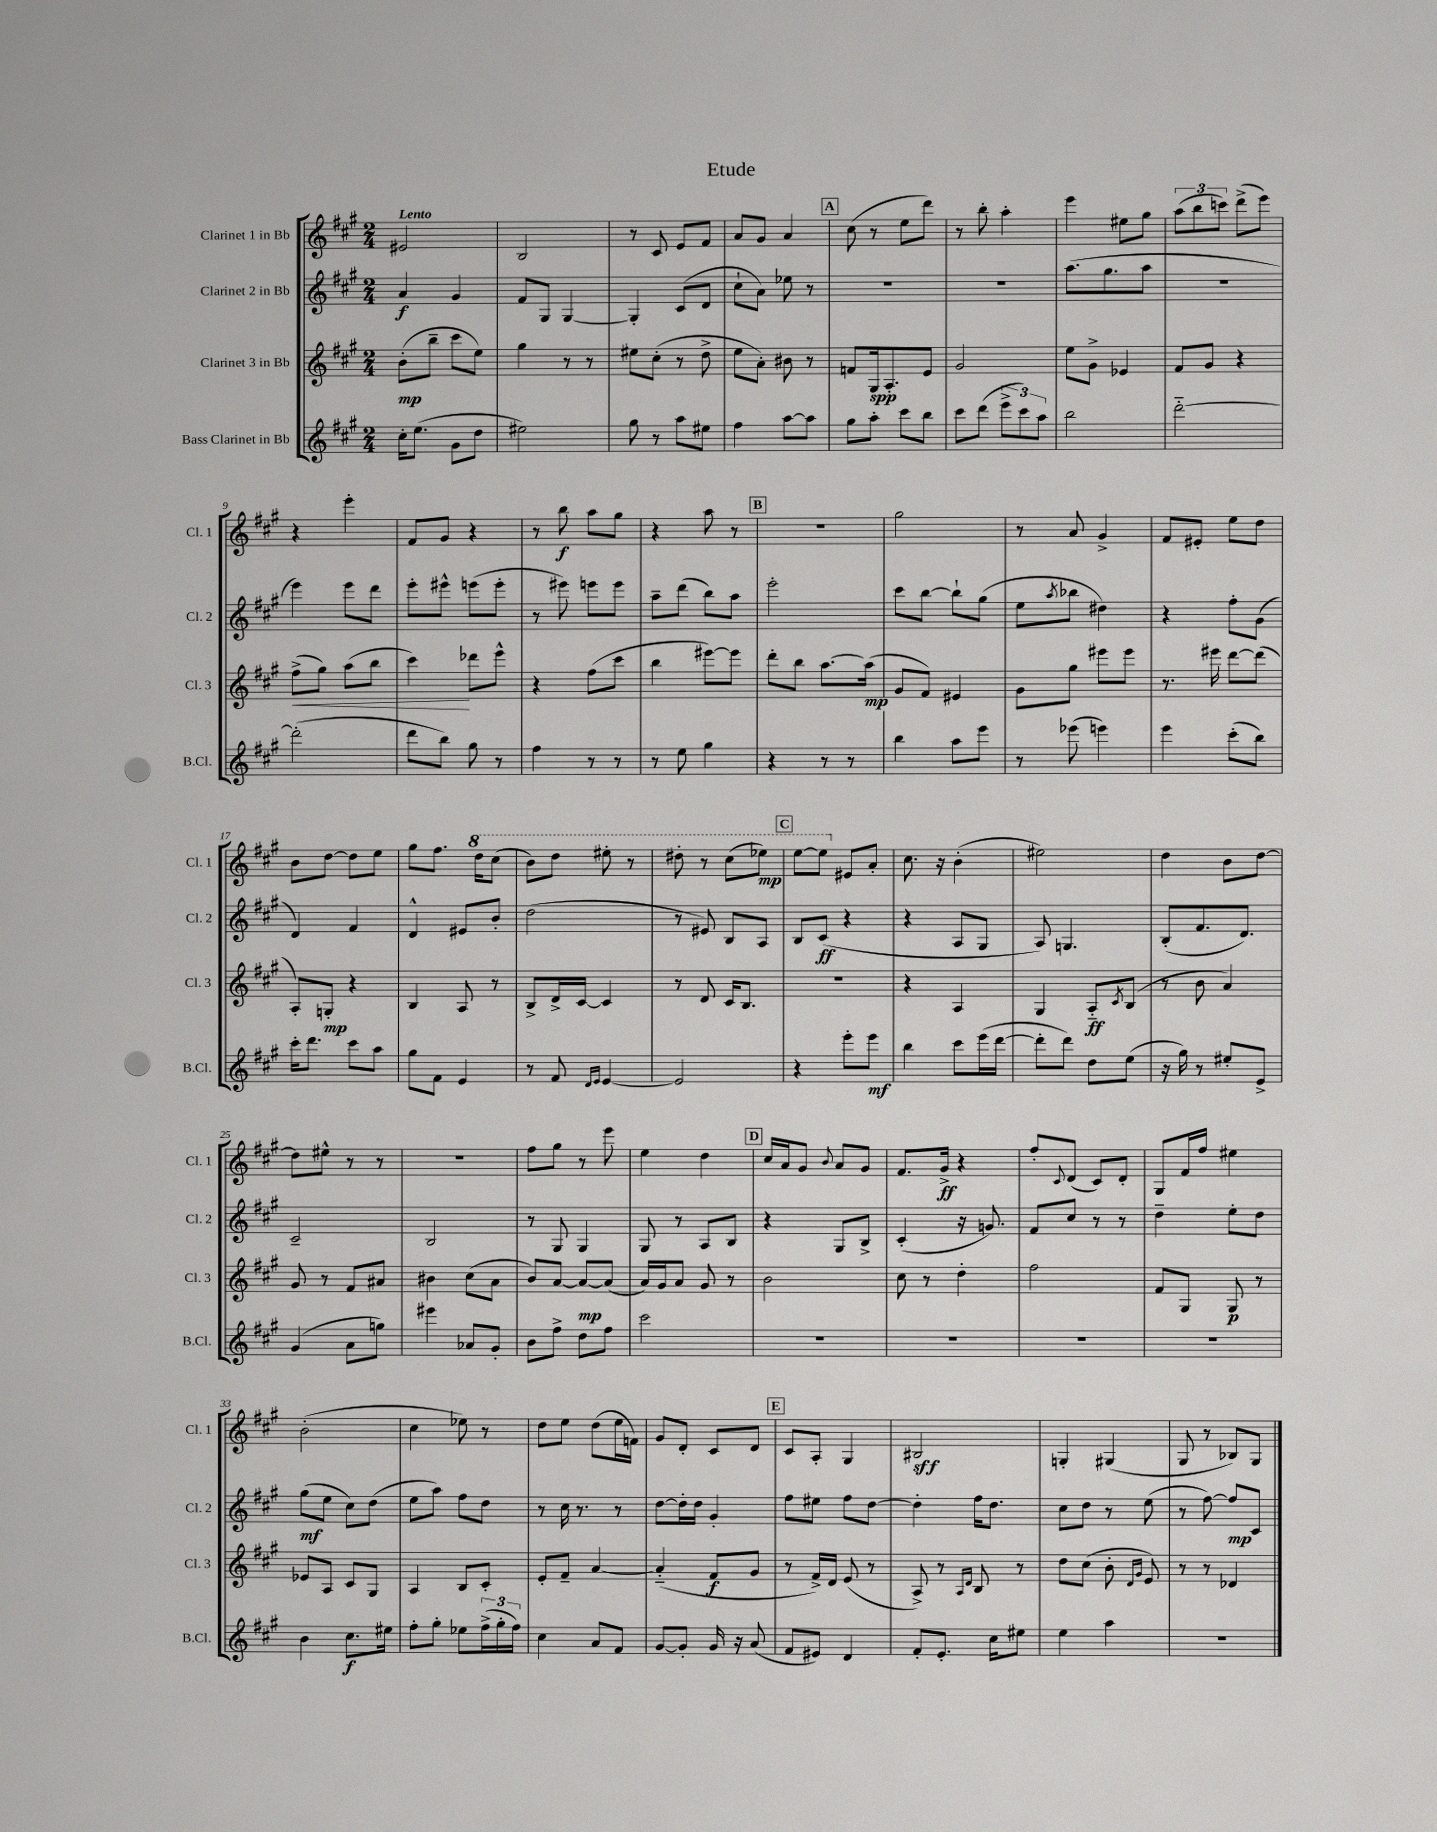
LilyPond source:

\header { title = "Etude" }
<<
\new StaffGroup <<
\new Staff = "s0" \with { instrumentName = "Clarinet 1 in Bb" shortInstrumentName = "Cl. 1" } {
    \clef treble \key a \major \numericTimeSignature \time 2/4 \tempo "Lento"
    eis'2 |
    b2 |
    r8 cis'8 e'8 fis'8 |
    a'8 gis'8 a'4 |
    \mark \markup { \box "A" } cis''8( r8 e''8 d'''8) |
    r8 b''8-. a''4-. |
    e'''4 eis''8 gis''8 |
    \tuplet 3/2 { a''8( b''8 c'''8) } d'''8->( e'''8) |
    r4 e'''4-. |
    fis'8 gis'8 r4 |
    r8 b''8\f a''8 gis''8 |
    r4 a''8 r8 |
    \mark \markup { \box "B" } R2 |
    gis''2 |
    r8 a'8 gis'4-> |
    fis'8 eis'8-. e''8 d''8 |
    b'8 d''8~ d''8 e''8 |
    gis''8 fis''8. \ottava #1 d'''16 cis'''8( |
    b''8) d'''8 eis'''8-. r8 |
    dis'''8-. r8 cis'''8( ees'''8\mp) |
    \mark \markup { \box "C" } e'''8~ e'''8 \ottava #0 eis'8 a'8-. |
    cis''8. r16 b'4-.( |
    eis''2) |
    d''4 b'8 d''8~ |
    d''8 eis''8-^ r8 r8 |
    R2 |
    fis''8 gis''8 r8 e'''8 |
    e''4 d''4 |
    \mark \markup { \box "D" } cis''16 a'16 gis'8 \appoggiatura { b'8 } a'8 gis'8 |
    fis'8. gis'16->\ff r4 |
    fis''8-. \appoggiatura { cis'8 } d'8( cis'8) d'8-. |
    gis8 fis'16 fis''16 eis''4 |
    b'2-.( |
    cis''4 ees''8) r8 |
    d''8 e''8 d''8( e''16 f'16) |
    gis'8 d'8-. cis'8 d'8 |
    \mark \markup { \box "E" } cis'8 a8-. gis4 |
    bis2\sff |
    g4-. gis4( |
    gis8 r8 bes8) gis8 \bar "|." |
}
\new Staff = "s1" \with { instrumentName = "Clarinet 2 in Bb" shortInstrumentName = "Cl. 2" } {
    \clef treble \key a \major \numericTimeSignature \time 2/4
    a'4\f gis'4 |
    fis'8 gis8 gis4~ |
    gis4-. cis'8( d'8 |
    cis''8-! a'8) ees''8 r8 |
    \mark \markup { \box "A" } R2 |
    R2 |
    a''8.( gis''8. a''8 |
    R2 |
    e'''4) e'''8 d'''8 |
    e'''8-. eis'''8-^ e'''8( e'''8-. |
    r8 eis'''8) e'''8 e'''8 |
    a''8-- d'''8( b''8) a''8 |
    \mark \markup { \box "B" } e'''2-. |
    cis'''8 b''8~ b''8-! gis''8( |
    e''8 \acciaccatura { a''8 } bes''8 dis''4) |
    r4 fis''8-. gis'8( |
    d'4) fis'4 |
    d'4-^ eis'8 b'8-. |
    d''2( |
    r8 eis'8) b8 a8 |
    \mark \markup { \box "C" } b8 cis'8\ff( r4 |
    r4 a8 gis8 |
    a8) g4. |
    b8-.( fis'8. d'8.) |
    cis'2-- |
    b2 |
    r8 gis8 gis4 |
    gis8 r8 a8 b8 |
    \mark \markup { \box "D" } r4 gis8 b8-> |
    cis'4-.( r16 g'8.) |
    fis'8 cis''8 r8 r8 |
    d''4-- e''8-. d''8 |
    gis''8\mf( e''8 cis''8) d''8( |
    e''8 a''8) fis''8 d''8 |
    r8 cis''16 r8. r8 |
    d''8~ d''16-. d''16 gis'4-. |
    \mark \markup { \box "E" } fis''8 eis''8 fis''8 d''8~ |
    d''4-. fis''16 d''8. |
    cis''8 d''8 r8 e''8( |
    r8 fis''8~) fis''8\mp cis'8 \bar "|." |
}
\new Staff = "s2" \with { instrumentName = "Clarinet 3 in Bb" shortInstrumentName = "Cl. 3" } {
    \clef treble \key a \major \numericTimeSignature \time 2/4
    b'8-.\mp( b''8-- cis'''8 e''8) |
    gis''4 r8 r8 |
    eis''8 cis''8-.( r8 d''8-> |
    e''8 a'8-.) bis'8 r8 |
    \mark \markup { \box "A" } f'8 gis16\spp a8.-. e'8 |
    gis'2 |
    e''8 gis'8-> ees'4 |
    fis'8 gis'8 r4 |
    fis''8->\<( gis''8) a''8( b''8 |
    cis'''4\!) des'''8 e'''8-^ |
    r4 fis''8( cis'''8 |
    b''4 eis'''8~) eis'''8 |
    \mark \markup { \box "B" } d'''8-. b''8 a''8.~ a''16\mp( |
    gis'8 fis'8) eis'4 |
    gis'8 gis''8 eis'''8 eis'''8 |
    r8. eis'''16 d'''8~ d'''8( |
    a8-.) g8-.\mp r4 |
    b4 a8 r8 |
    b8-> d'16-> cis'16~ cis'4 |
    r8 d'8 cis'16 b8. |
    \mark \markup { \box "C" } r2 |
    r4 a4 |
    gis4 a8-_\ff \acciaccatura { cis'8 } b8( |
    r8 b'8 a'4) |
    gis'8 r8 fis'8 ais'8 |
    bis'4 cis''8( a'8 |
    b'8) a'8~ a'8~\mp a'8( |
    a'16) gis'16 a'8 gis'8 r8 |
    \mark \markup { \box "D" } b'2 |
    cis''8 r8 d''4-. |
    fis''2 |
    fis'8 gis8 gis8\p r8 |
    ees'8 a8 cis'8 gis8 |
    a4 b8 cis'8-. |
    e'8-. fis'8-- a'4~ |
    a'4-_( fis'8\f gis'8 |
    \mark \markup { \box "E" } r8 fis'16->) d'16 e'8( r8 |
    a8->) r8 \grace { a16 d'16 } b8 r8 |
    d''8 cis''8( b'8-. \grace { d'16 gis'16 } e'8) |
    r8 r8 des'4 \bar "|." |
}
\new Staff = "s3" \with { instrumentName = "Bass Clarinet in Bb" shortInstrumentName = "B.Cl." } {
    \clef treble \key a \major \numericTimeSignature \time 2/4
    cis''16-. e''8.( gis'8 d''8 |
    eis''2) |
    gis''8 r8 a''8 eis''8 |
    fis''4 a''8~ a''8 |
    \mark \markup { \box "A" } gis''8 a''8-. cis'''8 b''8 |
    cis'''8 d'''8( \tuplet 3/2 { e'''8-> cis'''8) a''8 } |
    b''2 |
    d'''2~-_ |
    d'''2-.( |
    d'''8 b''8) gis''8 r8 |
    fis''4 r8 r8 |
    r8 e''8 gis''4 |
    \mark \markup { \box "B" } r4 r8 r8 |
    b''4 a''8 e'''8 |
    r8 ees'''8( e'''4) |
    e'''4 cis'''8-.( b''8) |
    cis'''16-. d'''8. cis'''8 a''8 |
    gis''8 fis'8 e'4 |
    r8 fis'8 \grace { d'16 e'16 } e'4~ |
    e'2 |
    \mark \markup { \box "C" } r4 e'''8-. e'''8\mf |
    b''4 cis'''8 e'''16( d'''16~ |
    d'''8-. d'''8) d''8 e''8( |
    r16 gis''16) r8 eis''8-. e'8-> |
    gis'4( a'8 g''8) |
    eis'''4 aes'8 gis'8-. |
    b'8 fis''8-> d''8 fis''8 |
    cis'''2 |
    \mark \markup { \box "D" } R2 |
    R2 |
    R2 |
    R2 |
    b'4 cis''8.\f eis''16 |
    fis''8-. gis''8-. ees''8 \tuplet 3/2 { fis''16->( gis''16-. fis''16) } |
    cis''4 a'8 fis'8 |
    gis'8~ gis'8-. gis'16 r16 a'8( |
    \mark \markup { \box "E" } fis'8 eis'8) d'4 |
    fis'8-. e'8.-. cis''16 eis''8 |
    e''4 a''4 |
    R2 \bar "|." |
}
>>
>>
